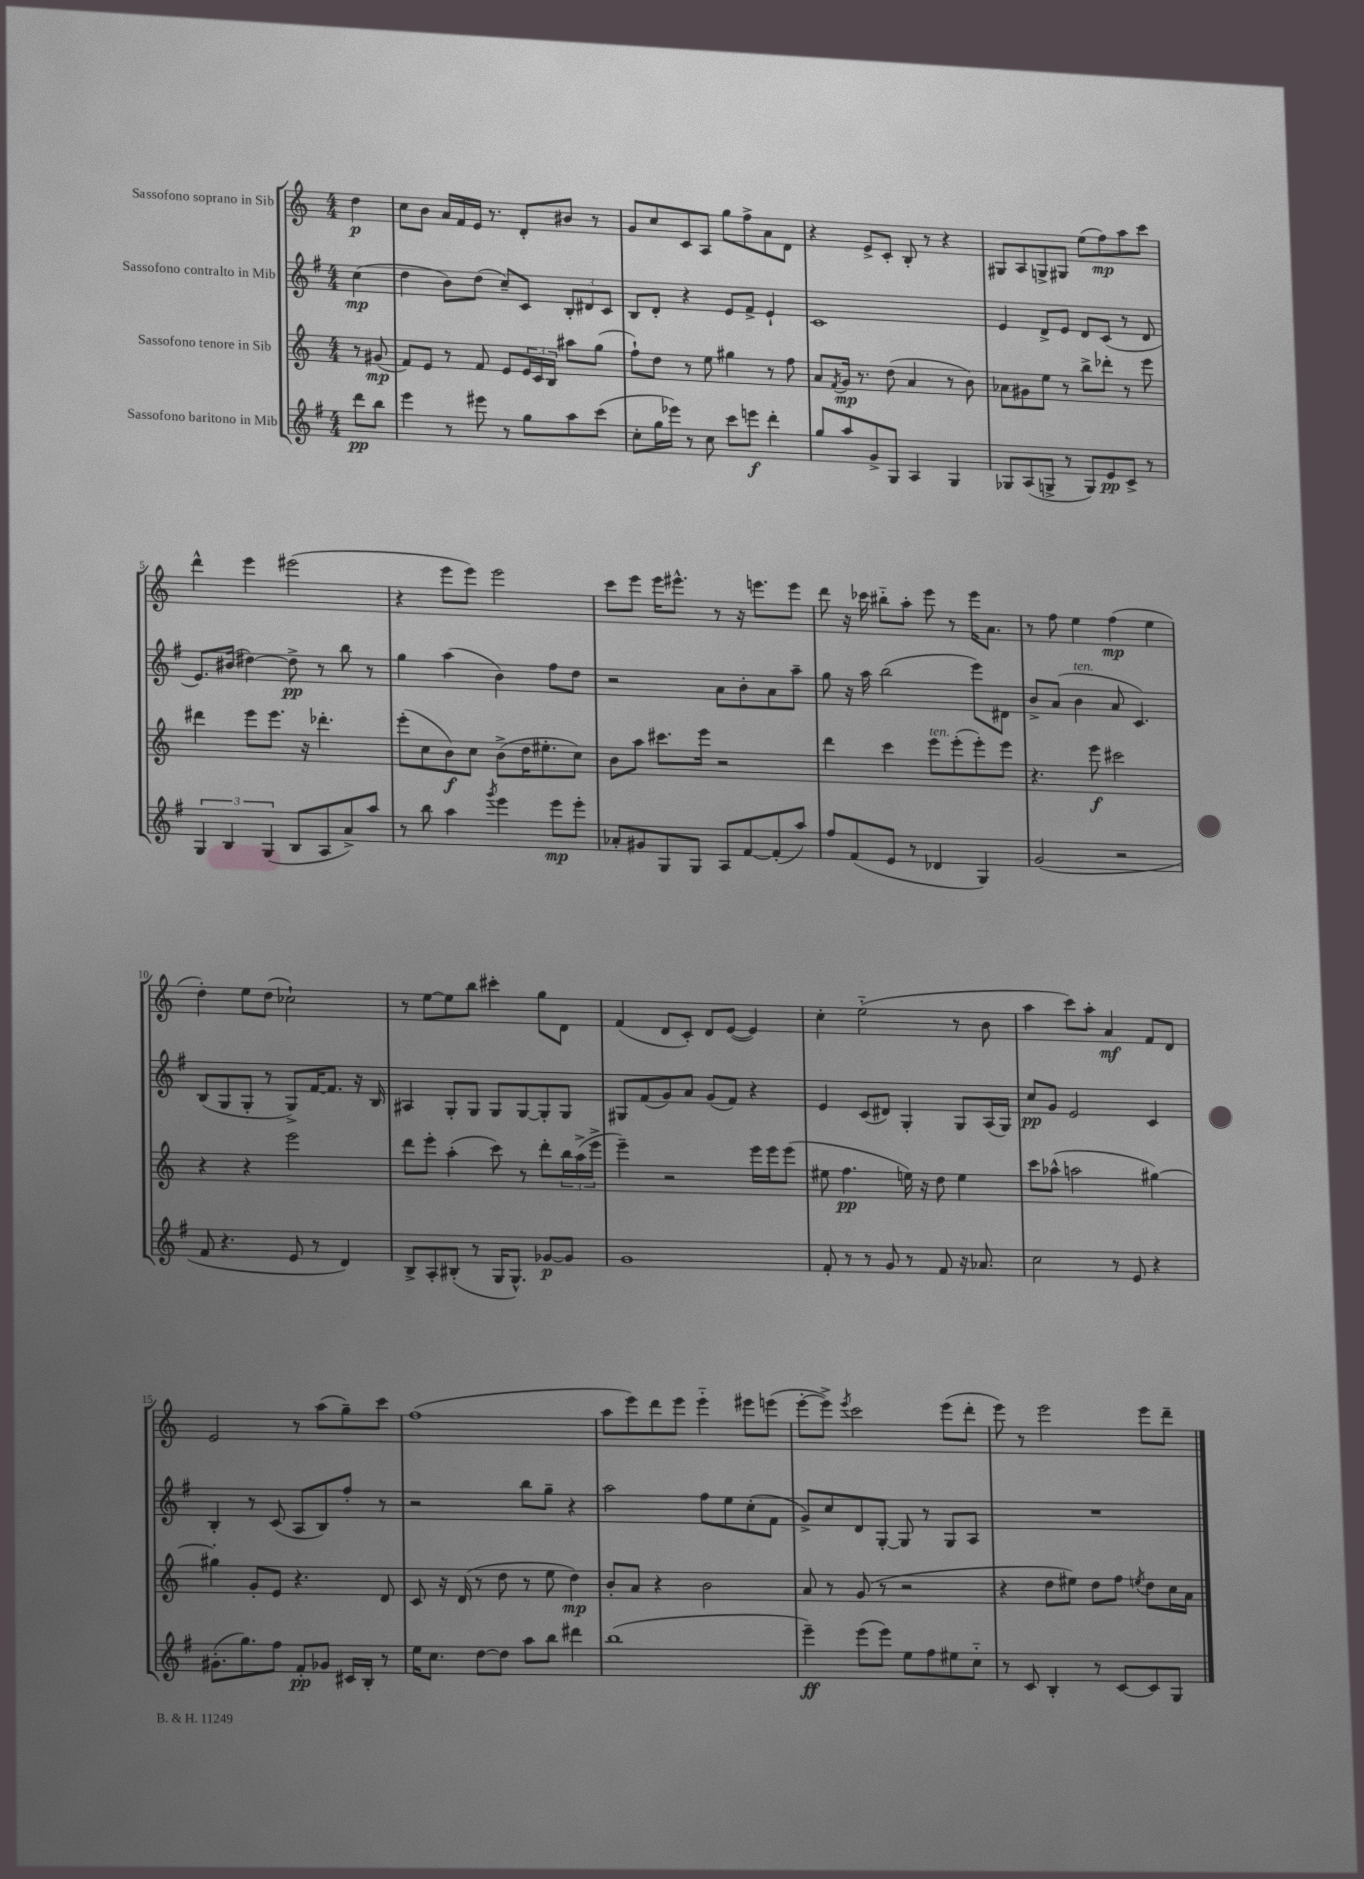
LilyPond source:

<<
\new StaffGroup <<
\new Staff = "s0" \with { instrumentName = "Sassofono soprano in Sib" } {
    \clef treble \key c \major \numericTimeSignature \time 4/4 \partial 4
    d''4\p |
    c''8 b'8 a'16 f'16 e'16 r8. d'8-. bis'8 r8 |
    g'8 c''8 c'8 a8 g''8 f''8-> a'8 d'8 |
    r4 e'8-> c'8-. b8-. r8 r4 |
    gis8 a8 g8-> gis8 e''8( f''8\mp) a''8 c'''8 |
    d'''4-^ e'''4 eis'''2( |
    r4 e'''8 e'''8) e'''2 |
    c'''8 e'''8 e'''16 eis'''8.-^ r8 r16 e'''8. e'''8 |
    d'''8 r16 ces'''16 bis''8-_ a''8-. e'''8 r8 e'''16 a'8. |
    r8 f''8 e''4 f''4\mp( e''4 |
    d''4-.) e''8 d''8( ces''2-!) |
    r8 e''8~ e''8 b''8 cis'''4-. g''8 d'8 |
    f'4( d'8 c'8-.) d'8 e'8~( e'4) |
    c''4-. e''2-_( r8 b'8 |
    a''4 c'''8) a''8-. a'4\mf f'8 d'8 |
    e'2 r8 a''8( g''8--) c'''8 |
    f''1( |
    a''8 e'''8) d'''8 e'''8 e'''4-_ eis'''8 e'''8( |
    e'''8~-. e'''8->) \acciaccatura { e'''8 } c'''2 e'''8( d'''8-. |
    e'''8) r8 e'''2 e'''8 d'''8-- \bar "|." |
}
\new Staff = "s1" \with { instrumentName = "Sassofono contralto in Mib" } {
    \clef treble \key g \major \numericTimeSignature \time 4/4 \partial 4
    c''4\mp( |
    d''4 b'8) d''8( c''8--) c'8 \tuplet 3/2 { b8-. dis'8 c'8 } |
    b8 d'8-. r4 e'8 fis'8-> e'4-! |
    c'1 |
    e'4 d'8-> e'8 d'8 c'8( r8 d'8 |
    e'8.) bis'16( dis''4~) dis''8->\pp r8 b''8 r8 |
    g''4 a''4( b'4) fis''8 d''8 |
    r2 a'8 b'8-. a'8 a''8-- |
    g''8 r16 a''16 b''2( e'''8) dis'8 |
    b'8-> a'8( b'4^\markup { \italic "ten." } a'8 c'4.) |
    b8( g8 g8-. r8 g8->) fis'16~ fis'8. r16 b16 |
    ais4 g8-. g8 g8 g8~ g8-. g8 |
    gis8 fis'8( g'8) a'8 g'8( fis'8) r4 |
    e'4 c'8( dis'8) g4-. g8 a16( g16) |
    c''8\pp g'8 e'2 c'4 |
    b4-. r8 c'8( a8 b8) fis''8-. r8 |
    r2 b''8 g''8-- r4 |
    a''2 fis''8 e''8 c''8-.( fis'8 |
    g'8->) c''8 d'8 g8~-. g8 r8 g8 a8 |
    R1 \bar "|." |
}
\new Staff = "s2" \with { instrumentName = "Sassofono tenore in Sib" } {
    \clef treble \key c \major \numericTimeSignature \time 4/4 \partial 4
    r8 gis'8\mp( |
    f'8) e'8 r8 f'8 e'8 \tuplet 3/2 { e'16 c'16 b16 } ais''8 g''8( |
    f''8-!) d''8 r8 e''8 gis''4 r8 f''8 |
    a'8 \acciaccatura { f'8 } g'16\mp r8. d''8( a'4 r8 b'8) |
    aes'8 gis'8 e''8 r8 b''8-> des'''8-. r8 e'''8 |
    dis'''4 e'''8 e'''8. r16 des'''4.-. |
    e'''8-.( c''8 b'8\f) c''8 b'8->( d''16 eis''8.-. c''8) |
    b'8 a''8 cis'''8. e'''16 r2 |
    d'''4 c'''4 e'''8^\markup { \italic "ten." } e'''8-.( e'''8-.) e'''8 |
    r4. e'''8\f cis'''2 |
    r4 r4 e'''2 |
    d'''8 e'''8-. a''4-.( c'''8) r8 d'''8-. \tuplet 3/2 { b''16 a''16->( e'''16-> } |
    e'''4--) r2 e'''16 e'''16 e'''8( |
    eis''8 f''4.\pp e''16) r16 d''8 e''4 |
    c'''8 aes''8-^( a''2 gis''4~) |
    gis''4-. g'8-. e'8 r4. d'8 |
    c'8 r16 d'16( r8 d''8 r8 e''8 d''4\mp) |
    b'8-. a'8 r4 b'2 |
    a'8 r8 g'8( r8 r2 |
    r4 d''8 eis''8) d''8 f''8 \acciaccatura { e''8 } d''8 c''16 a'16 \bar "|." |
}
\new Staff = "s3" \with { instrumentName = "Sassofono baritono in Mib" } {
    \clef treble \key g \major \numericTimeSignature \time 4/4 \partial 4
    d'''8\pp b''8 |
    e'''4 r8 eis'''8 r8 g''8 a''8 c'''8( |
    c''8-. g''16 ees'''16) r8 c''8 c'''8 e'''8\f d'''4-. |
    g''8 a''8 g'8-> g8 a4 g4 |
    ges8 a8( g8-> r8 g8) e'8\pp c'8-> r8 |
    \tuplet 3/2 { g4 b4 g4( } b8 a8 a'8->) a''8 |
    r8 b''8 a''4 \acciaccatura { g'''8 } e'''4 e'''8\mp e'''8-. |
    aes'8-. gis'8 g8 g8 a8 fis'8~ fis'8-.( a''8) |
    fis''8 fis'8( e'8 r8 des'4 g4) |
    g'2( r2 |
    fis'8 r4. e'8 r8 d'4) |
    b8-> a8-. bis8-.( r8 g16 g8.-^) ges'8~\p ges'8 |
    g'1 |
    fis'8-. r8 r8 g'8 r8 fis'8 r16 aes'8. |
    c''2 r8 e'8 r4 |
    gis'8.-.( g''8.) fis''8 fis'8-.\pp ges'8 cis'16 b16-. r8 |
    e''16 c''8. d''8~ d''8 a''8 b''8 dis'''4 |
    b''1( |
    e'''4--\ff) e'''8( e'''8) e''8 fis''8 eis''8 c''8-_ |
    r8 c'8 b4-. r8 c'8~ c'8 g8 \bar "|." |
}
>>
>>
